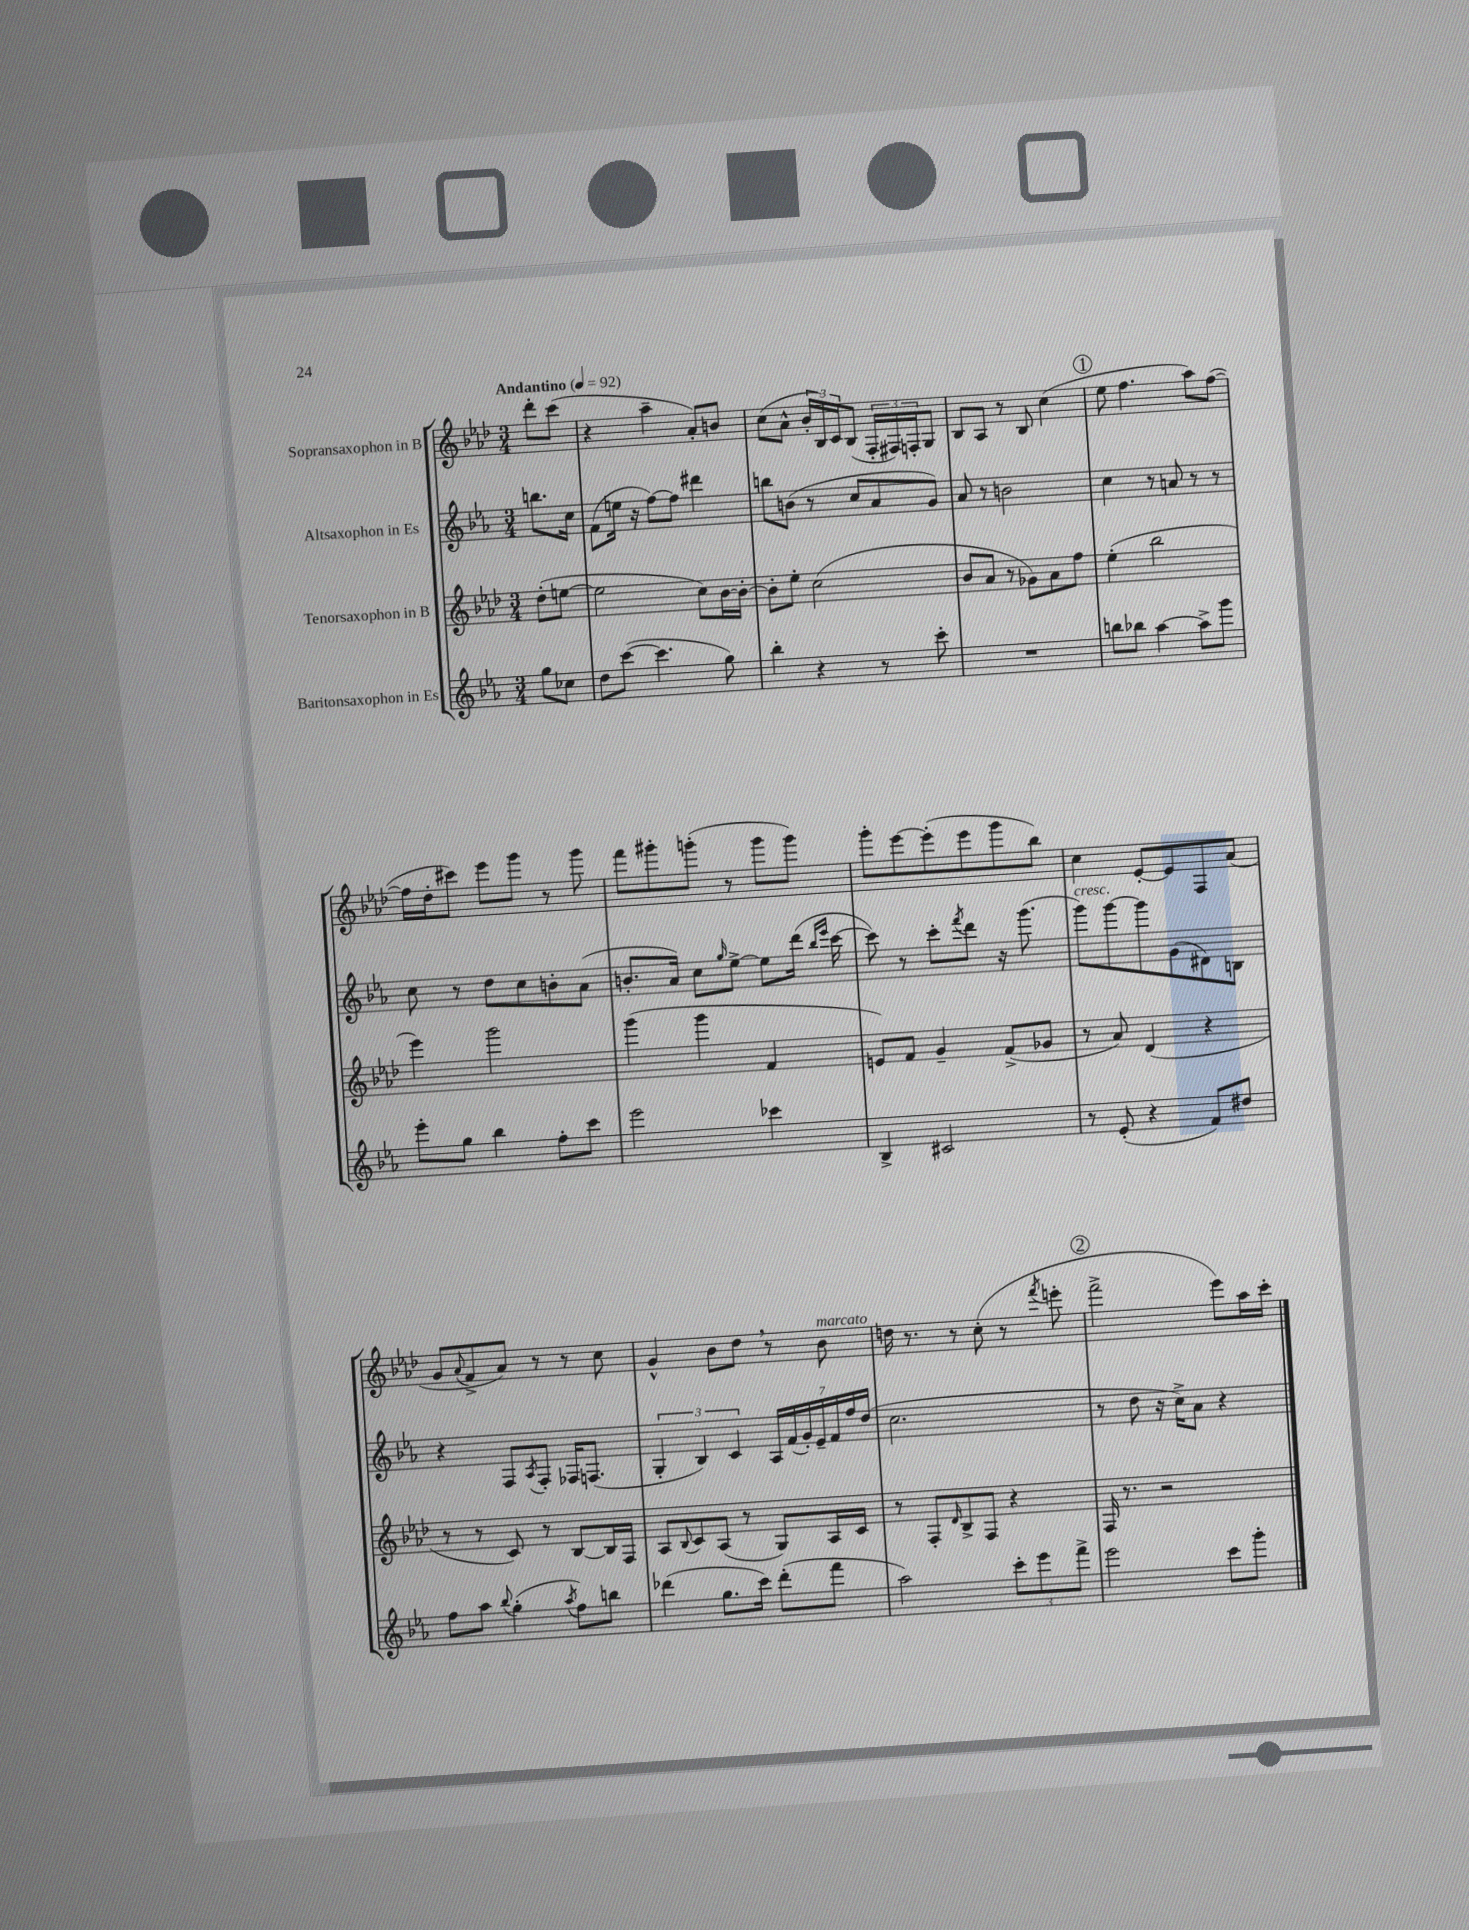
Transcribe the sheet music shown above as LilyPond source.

<<
\new StaffGroup <<
\new Staff = "s0" \with { instrumentName = "Sopransaxophon in B" } {
    \clef treble \key aes \major \numericTimeSignature \time 3/4 \partial 4 \tempo "Andantino" 4 = 92
    des'''8-. c'''8( |
    r4 aes''4-- aes'8-.) b'8 |
    c''8( aes'8-^ \tuplet 3/2 { bes'16-. bes16) c'16 } bes8( \tuplet 3/2 { f16-. fis16) f16-. } g8 |
    bes8 aes8 r8 bes8 c''4( |
    \mark \markup { \circle "1" } ees''8 f''4. aes''8) f''8~( |
    f''16 des''16-. cis'''8) ees'''8 g'''8 r8 g'''8 |
    f'''8 gis'''8-. g'''8-.( r8 g'''8 g'''8) |
    g'''8-. ees'''8~ ees'''8-.( ees'''8 g'''8 bes''8) |
    c''4 ees'8~-. ees'8 f8 aes'8( |
    g'8 \appoggiatura { aes'8 } f'8-> aes'8) r8 r8 c''8 |
    g'4-^ bes'8 des''8 \breathe r8 bes'8^\markup { \italic "marcato" } |
    d''16 r8. r8 c''8-.( r8 \acciaccatura { f'''8 } e'''8-. |
    \mark \markup { \circle "2" } f'''2-> ees'''8) aes''16 c'''16-. \bar "|." |
}
\new Staff = "s1" \with { instrumentName = "Altsaxophon in Es" } {
    \clef treble \key ees \major \numericTimeSignature \time 3/4 \partial 4
    b''8. c''16 |
    f'8( e''16 r16 f''8~) f''8 dis'''4 |
    b''8 b'8( r8 c''8 aes'8 g'8) |
    aes'8 r8 b'2 |
    \mark \markup { \circle "1" } c''4 r8 a'8 r8 r8 |
    c''8 r8 d''8 c''8 b'8-. aes'8( |
    b'8.-. aes'16) c''8 \grace { g''16 } ees''8~-> ees''8 d'''16( \grace { bes''16 ees'''16 } c'''16~ |
    c'''8) r8 c'''8-. \acciaccatura { f'''8 } d'''8 r16 g'''8.( |
    g'''8^\markup { \italic "cresc." }) g'''8~ g'''8 g'8( dis'8) b8 |
    r4 f8 \acciaccatura { aes8 } f8-. fes16 f8.( |
    \tuplet 3/2 { g4-. bes4) c'4 } \tuplet 7/4 { aes16 f'16( g'16-.) ees'16-- f'16 f''16 d''16( } |
    c''2. |
    \mark \markup { \circle "2" } r8 d''8 r16 c''16->) aes'8 r4 \bar "|." |
}
\new Staff = "s2" \with { instrumentName = "Tenorsaxophon in B" } {
    \clef treble \key aes \major \numericTimeSignature \time 3/4 \partial 4
    des''8-.( e''8~ |
    e''2 c''8) bes'16~ bes'16~-. |
    bes'8-. ees''8-. c''2( |
    bes'8 aes'8 r8 ges'8) aes'8 f''8 |
    \mark \markup { \circle "1" } ees''4-.( bes''2 |
    ees'''4) g'''2 |
    g'''4( g'''4 f'4 |
    e'8) f'8 g'4-- f'8->( ges'8 |
    r8 aes'8) des'4( r4 |
    r8 r8 c'8) r8 bes8~ bes16 f16 |
    aes8 \appoggiatura { bes8 } c'8 aes8( r8 g8) aes16 c'16 |
    r8 f8-. \grace { des'16 } bes8-> f8 r4 |
    \mark \markup { \circle "2" } f16 r8. r2 \bar "|." |
}
\new Staff = "s3" \with { instrumentName = "Baritonsaxophon in Es" } {
    \clef treble \key ees \major \numericTimeSignature \time 3/4 \partial 4
    g''8 ces''8 |
    d''8 c'''8~( c'''4. g''8) |
    bes''4-. r4 r8 c'''8-. |
    R2. |
    \mark \markup { \circle "1" } b''8 bes''8 aes''4~ aes''8-> g'''8 |
    ees'''8-. g''8 bes''4 f''8-. c'''8 |
    ees'''2 ces'''4 |
    bes4-> cis'2 |
    r8 ees'8-.( r4 f'8) dis''8 |
    f''8 aes''8 \appoggiatura { bes''8 } g''4-.( \acciaccatura { aes''8 } f''8) b''8 |
    des'''4( g''8. c'''16) des'''8-.( f'''8 |
    aes''2) \tuplet 3/2 { c'''8-. ees'''8 f'''8-> } |
    \mark \markup { \circle "2" } ees'''2 c'''8 g'''8-. \bar "|." |
}
>>
>>
\layout { \context { \Score \remove "Bar_number_engraver" } }
